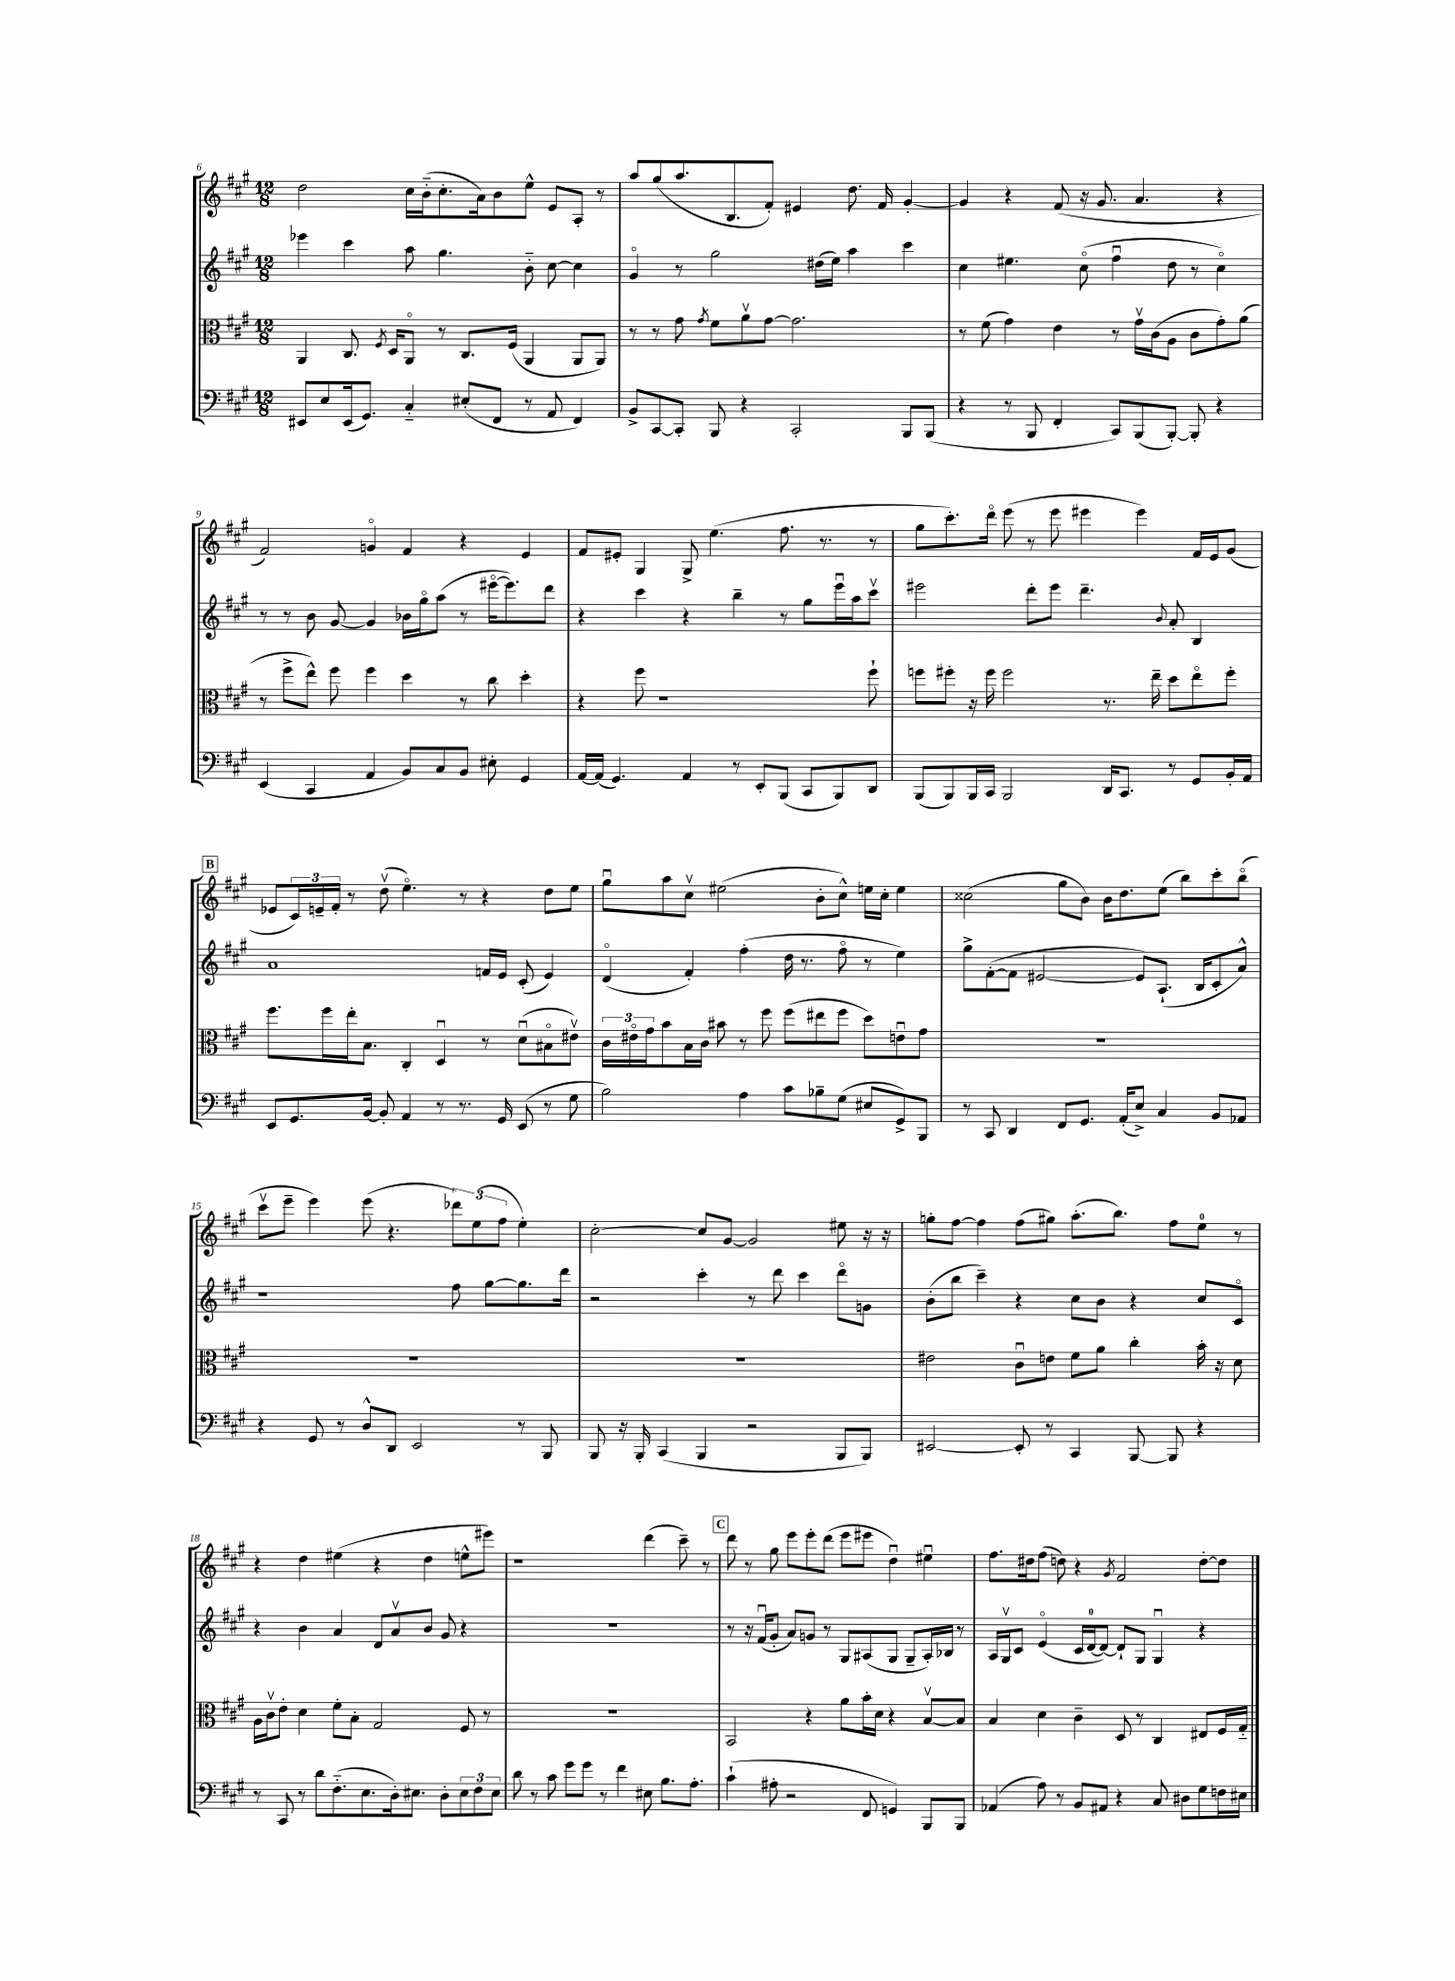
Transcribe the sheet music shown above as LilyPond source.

<<
\new StaffGroup <<
\new Staff = "s0" {
    \clef treble \key a \major \numericTimeSignature \time 12/8
    d''2 cis''16 b'16-_( cis''8.-. a'16) b'8 e''8-^ e'8 a8-. r8 |
    a''8 gis''8( a''8. b8. fis'8-.) eis'4 d''8. fis'16 gis'4~-. |
    gis'4 r4 fis'8( r16 gis'8. a'4. r4 |
    fis'2) g'4\flageolet fis'4 r4 e'4 |
    fis'8 eis'8-. gis4 gis8-> e''4.( fis''8. r8. r8 |
    gis''8 cis'''8.-.) d'''16\flageolet e'''8( r8 e'''8 eis'''4 eis'''4) fis'16 e'16 gis'8( |
    \mark \markup { \box "B" } ees'8 \tuplet 3/2 { cis'16) e'16-- fis'16-. } r8 d''8\upbow( e''4.\flageolet) r8 r4 d''8 e''8 |
    gis''8\downbow a''8 cis''8\upbow eis''2( b'8-. cis''8-^) e''16 cis''16-. e''4 |
    cisis''2( gis''8 b'8) b'16 d''8. e''8( b''8) cis'''8-. b''8\flageolet( |
    cis'''8\upbow e'''8-- e'''4) e'''8( r4. \tuplet 3/2 { des'''8) e''8( fis''8 } e''4-.) |
    cis''2~-. cis''8 gis'8~ gis'2 eis''8 r16 r16 |
    g''8-. fis''8~ fis''4 fis''8( gis''8) a''8.-.( b''8.) fis''8 e''8-0 r8 |
    r4 d''4 eis''4( r4 d''4 e''8-^ eis'''8) |
    r1 d'''4( cis'''8--) r8 |
    \mark \markup { \box "C" } d'''8 r8 gis''8 e'''8 e'''8-. d'''8( e'''8 eis'''8 d''4\downbow) eis''4\downbow |
    fis''8. dis''16 fis''8( d''8) r4 \acciaccatura { gis'8 } fis'2 d''8~-. d''8 \bar "|." |
}
\new Staff = "s1" {
    \clef treble \key a \major \numericTimeSignature \time 12/8
    ees'''4 cis'''4 a''8 gis''4. b'8-_ cis''8~ cis''4 |
    gis'4\flageolet r8 gis''2 dis''16( e''16) a''4 cis'''4 |
    cis''4 eis''4. cis''8\flageolet( fis''4\downbow d''8 r8 cis''4\flageolet) |
    r8 r8 b'8 gis'8~ gis'4 bes'16 gis''16\flageolet a''8( r8 eis'''16~\flageolet eis'''8.) d'''8 |
    r4 cis'''4 r4 b''4-- r8 gis''8 e'''16\downbow a''16 cis'''8\upbow |
    eis'''2 d'''8-. eis'''8 d'''4.-- \appoggiatura { b'8 } a'8-. b4 |
    \mark \markup { \box "B" } a'1 f'16 e'16 cis'8-.( e'4) |
    d'4\flageolet( fis'4-.) fis''4-.( d''16 r8. fis''8\flageolet r8 e''4) |
    gis''8-> fis'8~-.( fis'8 eis'2~ eis'8) a8.-!( b16 cis'8-. a'8-^) |
    r1 fis''8 gis''8~ gis''8. d'''16 |
    r2 cis'''4-. r8 d'''8 cis'''4 d'''8\flageolet g'8 |
    b'8-.( b''8 cis'''4--) r4 cis''8 b'8 r4 cis''8 cis'8\flageolet |
    r4 b'4 a'4 d'8 a'8\upbow b'8 gis'8 r4 |
    R1. |
    \mark \markup { \box "C" } r8 r16 fis'16\downbow( gis'8-. a'8) g'8 r8 gis8 ais8( gis8 gis8-- ais16-.) bes16 r8 |
    a16 gis16\upbow cis'8 e'4\flageolet( cis'16 d'16-0~ d'8~) d'8-! gis8 gis4\downbow r4 \bar "|." |
}
\new Staff = "s2" {
    \clef alto \key a \major \numericTimeSignature \time 12/8
    a,4 cis8. \acciaccatura { fis8 } d16 a,8\flageolet r8 cis8. fis16( a,4 a,8 a,8) |
    r8 r8 gis'8 \acciaccatura { gis'8 } fis'8 a'8\upbow gis'8~ gis'2. |
    r8 fis'8( gis'4) e'4 r8 gis'16\upbow cis'16( a8 cis'8 gis'8-.) a'8( |
    r8 fis''8-> e''8-^) fis''8 fis''4 d''4 r8 cis''8 d''4-. |
    r4 fis''8 r1 fis''8-! |
    f''8 fis''8-. r16 fis''16 fis''2 r8. e''16-- d''8 e''8\flageolet fis''8-. |
    \mark \markup { \box "B" } fis''8. fis''16 e''16-. b8. cis4-. d4\downbow r8 d'8\downbow( bis8\flageolet eis'8\upbow) |
    \tuplet 3/2 { cis'16 eis'16\flageolet gis'16 } b'8 b16 cis'16 bis'8 r8 fis''8 fis''8( eis''8 fis''8 d''8) e'8\downbow gis'8 |
    R1. |
    R1. |
    R1. |
    eis'2 cis'8\downbow e'8 fis'8 a'8 cis''4-. b'16-. r16 d'8 |
    a16 cis'16\upbow e'8-. d'4 fis'8-. b8-. gis2 fis8 r8 |
    R1. |
    \mark \markup { \box "C" } b,2 r4 a'8 b'16-. d'16 r4 b8~\upbow b8 |
    b4 d'4 cis'4-- d8 r8 cis4 eis8 fis16 gis16-_ \bar "|." |
}
\new Staff = "s3" {
    \clef bass \key a \major \numericTimeSignature \time 12/8
    eis,8 e8 eis,16( gis,8.) cis4-_ eis8-.( fis,8 r8 a,8 fis,4) |
    b,8-> cis,8~ cis,8-. b,,8 r4 cis,2-. b,,8 b,,8( |
    r4 r8 b,,8 fis,4-. cis,8) b,,8( b,,8~-.) b,,8-. r4 |
    e,4( cis,4 a,4 b,8) cis8 b,8 eis8-. gis,4 |
    a,16~ a,16( gis,4.) a,4 r8 e,8-. b,,8( cis,8 b,,8) d,8 |
    b,,8( b,,8) b,,16 cis,16 b,,2 d,16 cis,8. r8 gis,8 b,16-. a,16 |
    \mark \markup { \box "B" } e,8 gis,8. b,16~ b,8-. a,4 r8 r8. gis,16 e,8( r8 gis8 |
    b2) a4 cis'8 bes8-- gis8( eis8 gis,8->) b,,8 |
    r8 cis,8 d,4 fis,8 gis,8. a,16-.( e8->) cis4 b,8 aes,8 |
    r4 gis,8 r8 d8-^ d,8 e,2 r8 b,,8 |
    b,,8 r16 b,,16-. cis,4( b,,4 r2 b,,8 b,,8) |
    eis,2~ eis,8-. r8 cis,4 b,,8~ b,,8 r4 |
    r8 cis,8 r8 d'8 fis8.-_( e8. d16-.) eis8. d8-. \tuplet 3/2 { eis8 fis8 eis8 } |
    d'8 r8 cis'8 gis'8 gis'8 r8 fis'4 eis8 b8. a8.-. |
    \mark \markup { \box "C" } cis'4-!( ais8-. r2 fis,8 g,4) b,,8 b,,8 |
    aes,4( a8) r8 b,8 ais,8 r4 cis8 dis8 gis8 f16 eis16 \bar "|." |
}
>>
>>
\layout { \context { \Score currentBarNumber = #6 } }
